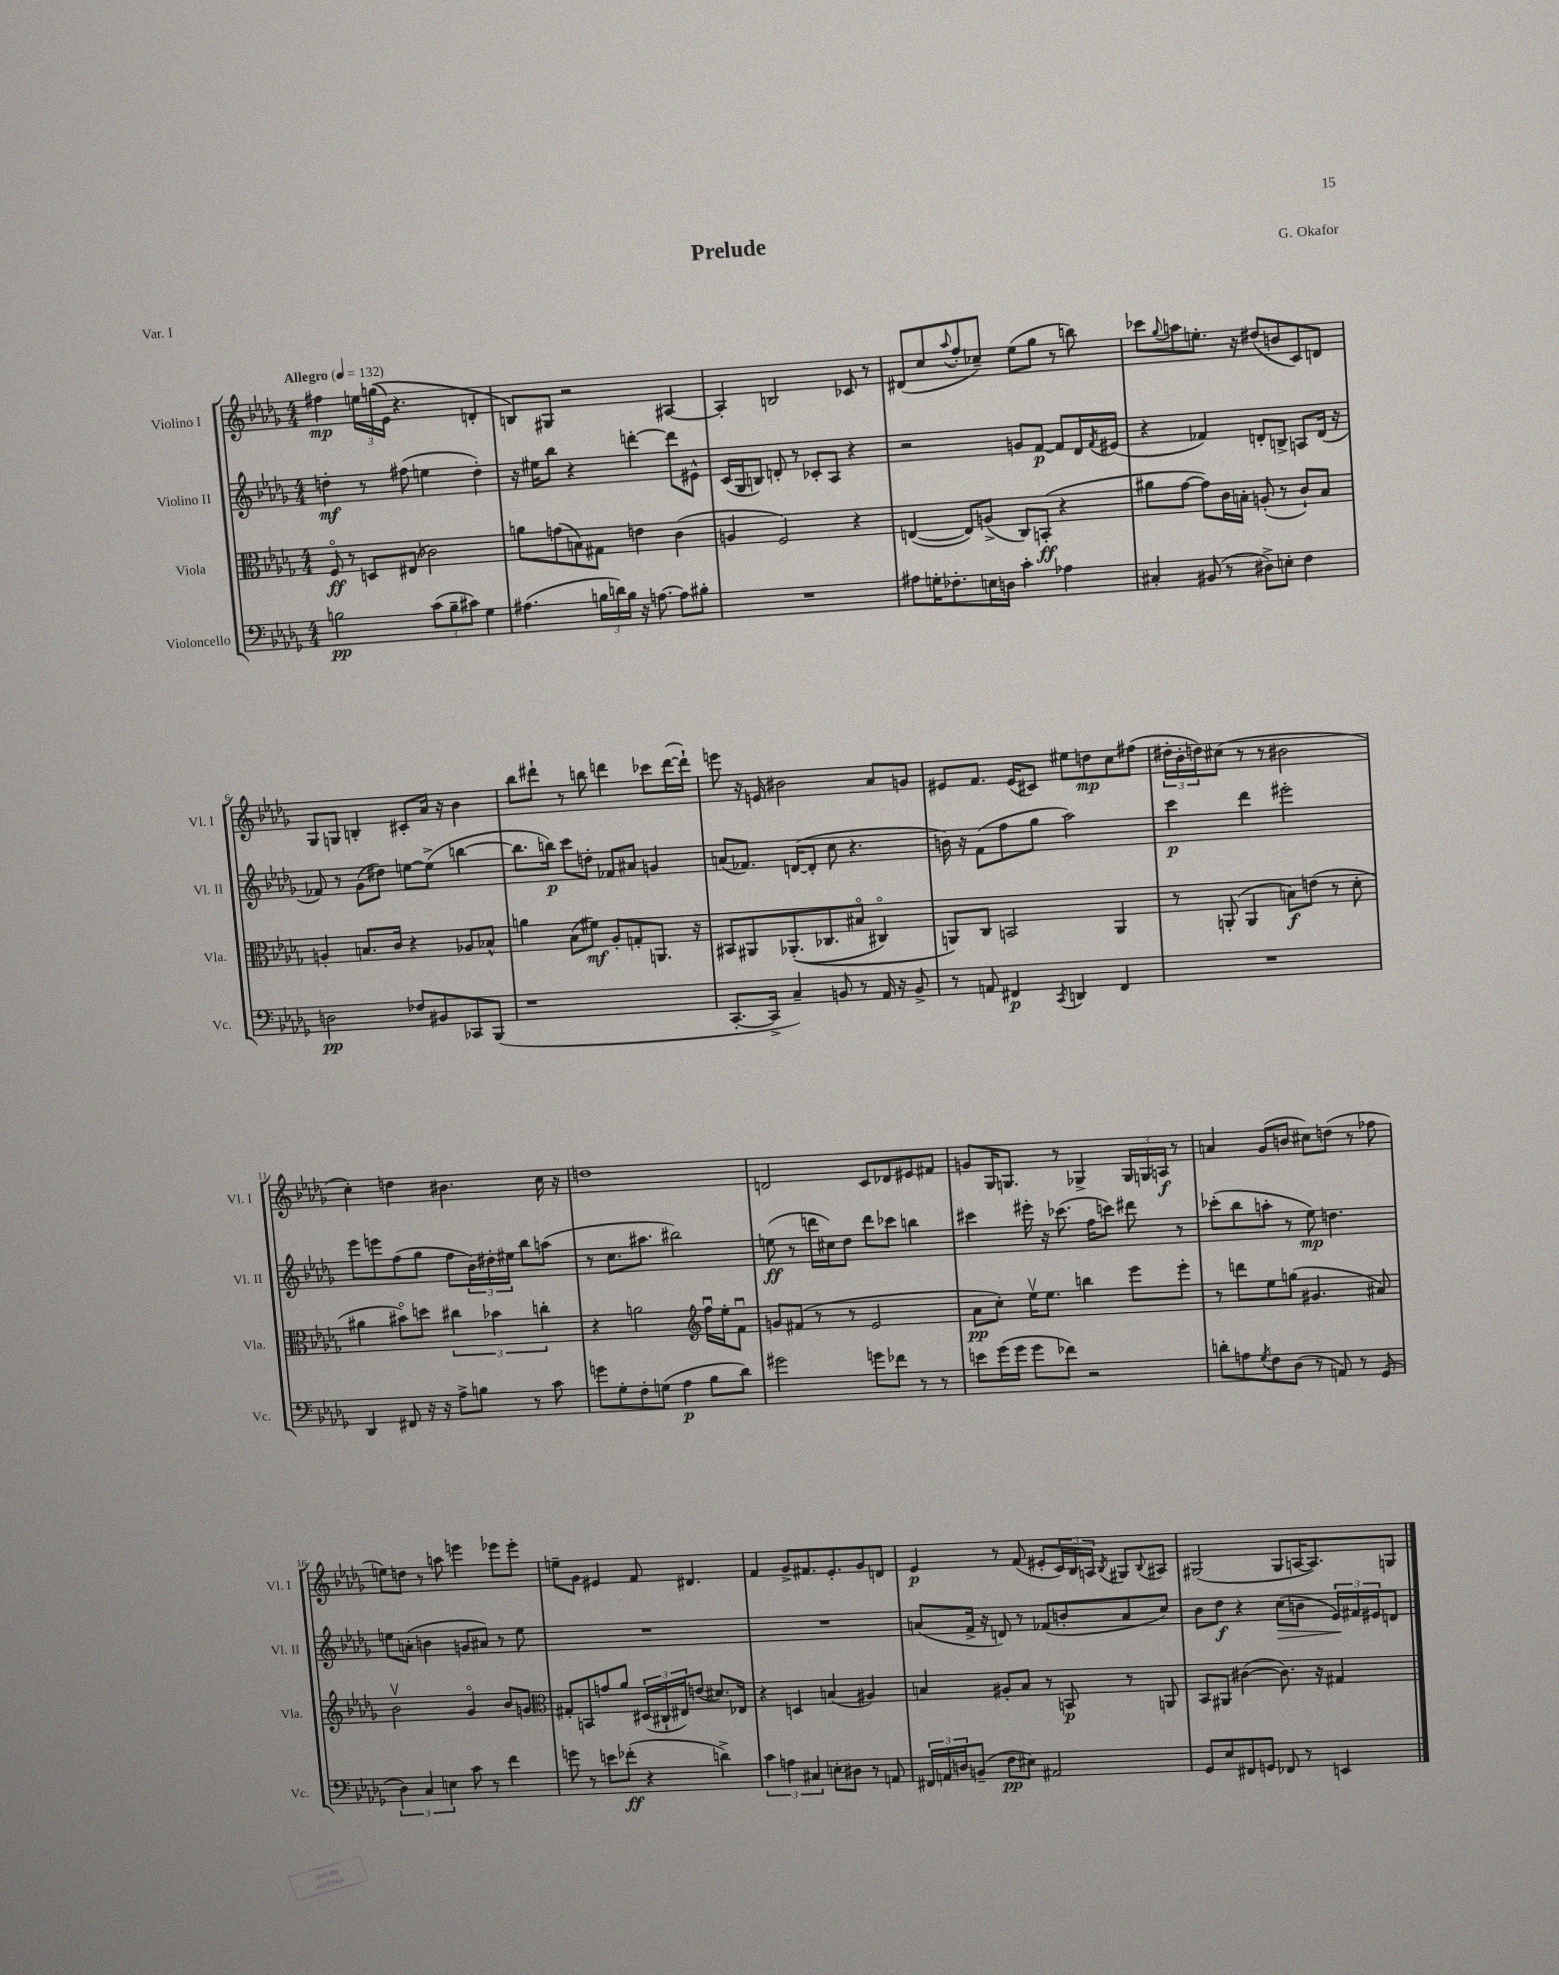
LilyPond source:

\header { title = "Prelude" composer = "G. Okafor" piece = "Var. I" }
<<
\new StaffGroup <<
\new Staff = "s0" \with { instrumentName = "Violino I" shortInstrumentName = "Vl. I" } {
    \clef treble \key des \major \numericTimeSignature \time 4/4 \tempo "Allegro" 4 = 132
    fis''4\mp \tuplet 3/2 { e''16 g''16(\( ees'16) } r4. d'4-. |
    b8\) gis8 r2 ais4~ |
    ais4-. b2 ces'8 r8 |
    dis'8( c''8 \appoggiatura { aes''8 } f''8-. ces''8--) ees''8( ges''8 r8 b''8) |
    ces'''8 \appoggiatura { ges''8 } a''8 e''8.-. r16 dis''8( b'8 c'8) d'8 |
    ges8 g8 b4-. cis'8-. aes'16 r16 bes'4 |
    bes''8 dis'''8-! r8 b''8 d'''4 ces'''8 d'''16~( d'''16-!) |
    e'''8 r16 e'16 bis'2 aes'8 g'8 |
    eis'8 f'8. eis'16( cis'8) eis''8 d''8\mp c''8 fis''8( |
    \tuplet 3/2 { dis''16-. bes'16-. d''16) } cis''8( r8 r8 bis'2 |
    c''4-.) d''4 bis'4. c''16 r16 |
    d''1 |
    d'2 c'8 des'8 eis'8 fis'8 |
    g'8 ges16 g8. r8 ges4-> \tuplet 3/2 { ges16 g16 a16\f } r8 |
    a'4 ges'8( b'8 cis''8) d''8( r8 fes''8 |
    e''8) d''8 r8 a''8 e'''4 ees'''8 ees'''8-. |
    e''8-- ges'8 eis'4 f'8 dis'4. |
    f'4 ges'8-> fis'8. ees'8.-. ges'8 d'8 |
    ees'4\p r8 f'8( eis'8-. \tuplet 3/2 { c'16) bes16 a16 } \acciaccatura { bes8 } gis8 \appoggiatura { bes8 } ais8 |
    gis2( gis8 a16~ a8.) g8 \bar "|." |
}
\new Staff = "s1" \with { instrumentName = "Violino II" shortInstrumentName = "Vl. II" } {
    \clef treble \key des \major \numericTimeSignature \time 4/4
    d''4-.\mf r8 fis''8( e''4 d''4-.) |
    r16 eis''16 bes''8 r4 d'''4~-. d'''8 eis'8-^ |
    c'16( ges16 b8) d'8-. r8 ces'8-. aes8 r4 |
    r2 g'8 f'8~\p f'8 des'16 \acciaccatura { f'8 } eis'16( |
    r4 fes'4) d'8-. b8-> a8 d'16( r16 |
    fes'8) r8 ges'8( dis''8) e''8~ e''8->( b''4~ |
    b''8. b''16\p) c'''8 d''8-. fes'8 ais'8 g'4 |
    a'8( fes'8.) d'16~( d'8-. c''8 r4. |
    b'16) r16 f'8( f''8 ges''8 aes''2) |
    c'''4\p des'''4 eis'''2-. |
    ees'''8 e'''8 f''8( ges''8 f''8 \tuplet 3/2 { bes'16) dis''16-. eis''16 } bes''8 a''8( |
    r8 c''8. ais''8. bis''2) |
    e''8\ff( r8 d'''16 cis''16) des''8 d'''8 ces'''8 b''4 |
    cis'''4 eis'''16-. r16 ces'''8.( f''16 c'''8) dis'''8 r8 |
    ces'''8-.( bes''8 a''8-. r8 ees''8\mp) d''4. |
    e''8 a'8-.( b'4 g'8 ais'8) r8 e''8 |
    R1 |
    R1 |
    a'8( f'16-> r16 d'8) r8 fes'8( b'8-. a'8 c''8) |
    bes'8 des''8\f r4 c''8\>( b'8 \tuplet 3/2 { ees'16\!) fis'16 eis'16 } d'8 \bar "|." |
}
\new Staff = "s2" \with { instrumentName = "Viola" shortInstrumentName = "Vla." } {
    \clef alto \key des \major \numericTimeSignature \time 4/4
    f8\flageolet\ff r8 d8 eis8( ces'2) |
    a'8 g'8( b8) gis8 e'4 c'4( |
    a4 f2) r4 |
    e4~( e8) a8->( c8) b,8-.\ff( r4 |
    ais'8 ges'8~ ges'8) c'16 b16-. a8-.( r8 c'8-!) b8 |
    a4-. b8. c'16 r4 aes8 bes8-^ |
    a'4 bes8( fis'8\mf) aes8-. g8-. a,8. r16 |
    bis,8 ais,8 aes,8.-.(\( ces8. bis8\flageolet cis4\flageolet) |
    a,8\) c8 b,2 a,4 |
    r8 a,8-.( a,4 b8\f) e'8( r8 des'8-. |
    ais'4 bis'8\flageolet) d''8 \tuplet 3/2 { cis''4 bes'4 c''4-. } |
    r4 a'2 \clef treble f''16\downbow ees''16-. f'8\downbow |
    g'8 fis'8( r8 r8 ees'2 |
    aes'8\pp c''8-.) ees''16\upbow ees''8. b''4 ees'''8 ees'''8-. |
    r8 d'''8 ees''8 g''8( gis'4. ais'8) |
    bes'2\upbow ges'4\flageolet bes'8 g'8 |
    \clef alto gis8-. b,8 g'8 aes'8 \tuplet 3/2 { dis16( cis16-! eis16) } e'8( dis'8.) ees16 |
    r4 d4 b4( ais4) |
    b4 ais8-. b8 r8 b,8\p r8 a,8 |
    bes,8 ais,8 cis'4~( cis'8.) r16 gis4 \bar "|." |
}
\new Staff = "s3" \with { instrumentName = "Violoncello" shortInstrumentName = "Vc." } {
    \clef bass \key des \major \numericTimeSignature \time 4/4
    b2\pp \tuplet 3/2 { c'8( b8-- cis'8) } ges4 |
    ais4.( \tuplet 3/2 { b16 d'16) b16 } r16 a8.~ a8 bis8-. |
    R1 |
    ais8 g16-. fes8.-. e16 d16 c'4-. aes4 |
    cis4-. bis,8( r8 dis8->) e8-. f4 |
    d2\pp fes8 bis,8 ces,8 bes,,8( |
    r1 |
    c,8.~-. c,16-> c4--) b,8 r8 aes,16 r16 b,8-> |
    r8 a,8 fis,4\p \acciaccatura { c,8 } d,4 fis,4 |
    R1 |
    des,4 fis,8 r16 r16 aes8-> b8 r8 c'8 |
    g'8 ges8-. f8-. g8( aes4\p bes8 des'8) |
    gis'2 g'8 fes'8 r8 r8 |
    e'8 ges'16( ges'16 ges'8 fes'8) r2 |
    d'8-. a8 \acciaccatura { ges8 } f8 des8( r8 a,8) r8 ges,8( |
    \tuplet 3/2 { des4) c4 e4 } c'8 r8 f'4 |
    g'8 r8 e'8 fes'8-.\ff( r4 d'4->) |
    \tuplet 3/2 { c'4 a4 cis4 } e8-. dis8 r8 a,8 |
    \tuplet 3/2 { fis,16 a,16 d16 } b,8--( f8\pp eis8) ais,2 |
    ges,8 ees8 fis,8 g,8 fes,8 r8 e,4 \bar "|." |
}
>>
>>
